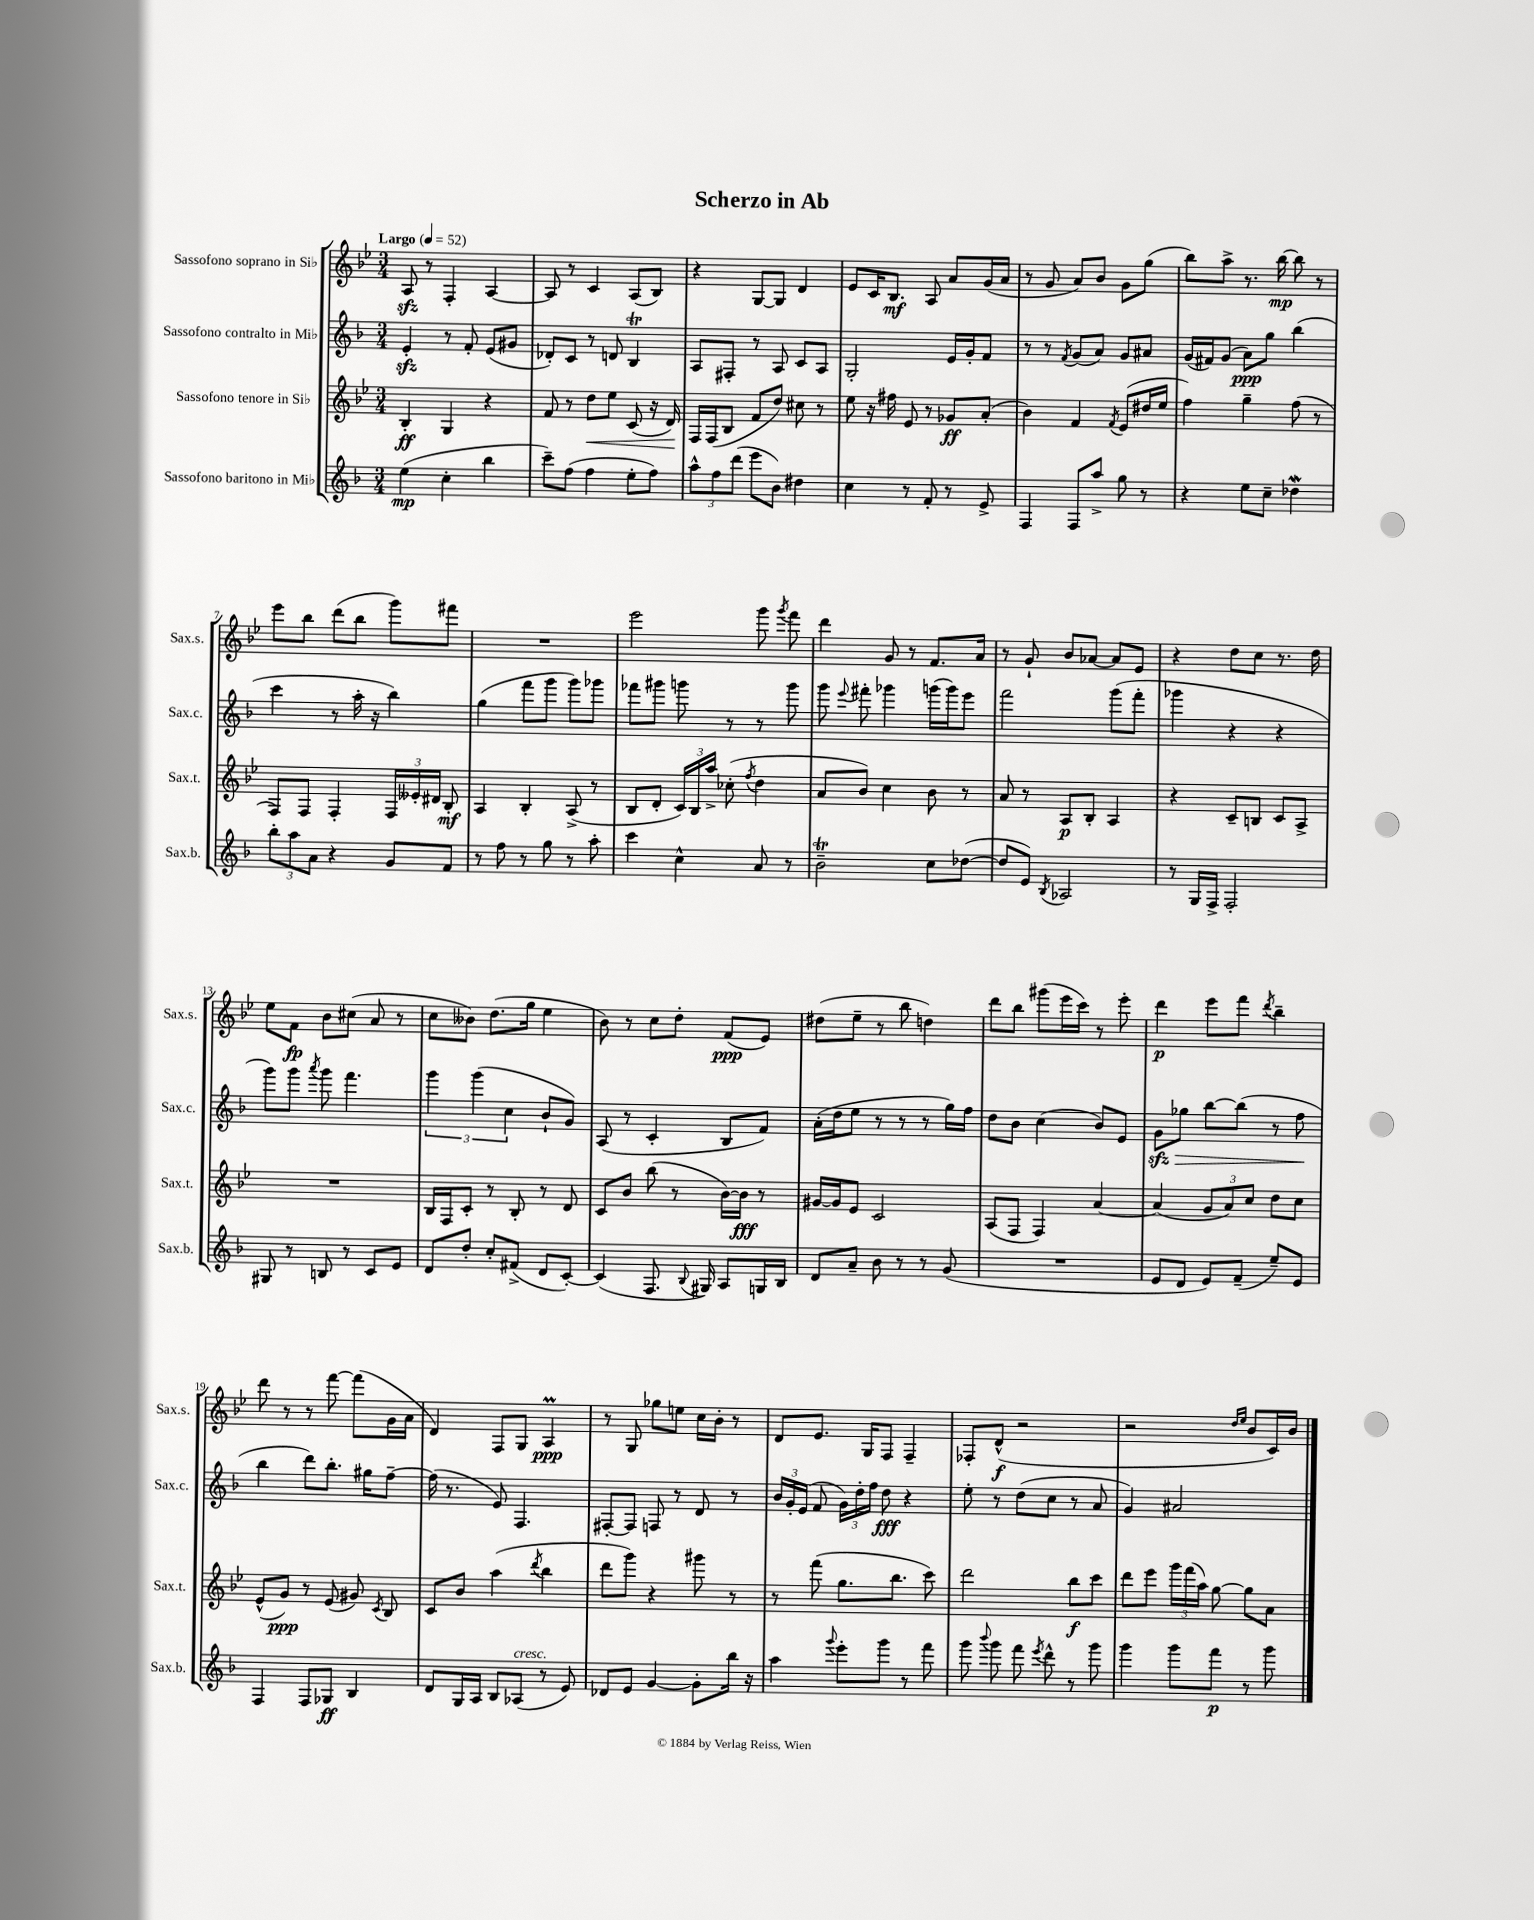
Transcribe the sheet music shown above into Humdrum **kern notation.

**kern	**kern	**kern	**kern
*staff4	*staff3	*staff2	*staff1
*clefG2	*clefG2	*clefG2	*clefG2
*k[b-]	*k[b-e-]	*k[b-]	*k[b-e-]
*M3/4	*M3/4	*M3/4	*M3/4
*MM52	*MM52	*MM52	*MM52
(4ee\	4B-'/	4e'/	8A/
.	.	.	8r
4cc'\	4G/	8r	4F'/
.	.	8f'/	.
4bb-\	4r	(8e/L	[4A/
.	.	8g#/J	.
=	=	=	=
8ccc~\L)	8f/	8d-'/L)	8A/]
(8ff\J	8r	8c/J	8r
4ff\	8dd\L	8r	4c/
.	8ee-\J	8d/	.
8ee'\L	(8c/	4B-/	(8A/L
8ff\J)	16r	.	8B-/J)
.	16d/)	.	.
=	=	=	=
12aa^^\L	16F/LL	8A/L	4r
.	(16F/J	.	.
12ff\	.	.	.
.	8B-/J	8F#'/J	.
(12ddd\J	.	.	.
8eee\L	8f/L	8r	[8G/L
8b-\J)	8dd/J)	8A/	8G/]J
4dd#\	8cc#\	8c/L	4d/
.	8r	8A/J	.
=	=	=	=
4cc\	8ee-\	2G'/	8e-/L
.	16r	.	16c/K
.	16ff#\	.	8.B-/J
8r	8e-/	.	.
8f'/	8r	.	8A/
8r	8g-/L	16e/LL	8a/L
.	.	16g'/J	.
8e^/	(8a'/J	8f/J	(16g/L
.	.	.	16a/JJ
=	=	=	=
4F/	4b-\)	8r	8r
.	.	8r	8g/
.	.	8qf/	.
8F/L	4f/	(8g/L	8a/L)
8aa^/J	.	8a/J)	8b-/J
.	8qf/	.	.
8gg\	(8e-/L	8g/L	8g\L
8r	16dd#/L	8a#/J	(8gg\J
.	16ee-/JJ	.	.
=	=	=	=
4r	4ff\)	(16g/LL	8bb-\L)
.	.	16f#/J)	.
.	.	(8g/J	8aa^\J
8ee\L	4gg~\	8a\L)	8.r
8cc~\J	.	8gg\J	.
.	.	.	[16bb-\
4dd-\	(8ff\	(4bb-\	8bb-\]
.	8r	.	8r
=	=	=	=
12bb-'\L	8F/L)	4ccc\	8eee-\L
12aa\	.	.	.
.	8F/J	.	8bb-\J
12a\J	.	.	.
4r	4F'/	8r	(8ddd\L
.	.	16aa'\	8bb-\J
.	.	16r	.
8g/L	24F/LL	4bb-\)	8ggg\L)
.	24e--'/	.	.
.	24d#/JJ	.	.
8f/J	8B-'/	.	8fff#\J
=	=	=	=
8r	4A/	(4gg\	2.r
8ff\	.	.	.
8r	4B-'/	8fff\L	.
8gg\	.	8ggg\J	.
8r	(8A^/	8ggg\L)	.
8aa'\	8r	8ggg-\J	.
=	=	=	=
4ccc\	8B-/L	8fff-\L	2eee-\
.	8d'/J	8ggg#\J	.
4cc^^\	24c/LL)	8ggg\	.
.	24B-/	.	.
.	24aa^/JJ	.	.
.	(8cc-'\	8r	.
.	8qff/	.	.
8a/	4dd\	8r	8ggg\
.	.	.	8qggg/
8r	.	8ggg\	8fff\
=	=	=	=
2b-~\	8a/L	8ggg\	4ddd\
.	.	8qqeee/	.
.	8b-/J)	8fff#'\	.
.	4cc\	4ggg-\	8g/
.	.	.	8r
8cc\L	8b-\	(16ggg\LL	8.f/L
.	.	16ggg\J)	.
([8dd-\J	8r	8eee\J	.
.	.	.	16a/Jk
=	=	=	=
8dd-/]L	8a/	2fff\	8r
8e/J)	8r	.	8g`/
8qB-/	.	.	.
2A-/	8A/L	.	8b-/L
.	8B-'/J	.	[8a-/J
.	4A/	(8ggg\L	8a-/]L
.	.	8fff'\J	8e-/J
=	=	=	=
8r	4r	4ggg-\	4r
16G/LL	.	.	.
16F^/JJ	.	.	.
2F'/	8c~/L	4r	8dd\L
.	8B/J	.	8cc\J
.	8c/L	4r	8.r
.	8A^/J	.	.
.	.	.	16dd\
=	=	=	=
8G#/	2.r	8ggg\L)	8ee-\L
8r	.	8ggg\J	8f\J
.	.	8qaaa/	.
8B/	.	8ggg\	8b-\L
8r	.	4.fff\	(8cc#\J
8c/L	.	.	8a/
8e/J	.	.	8r
=	=	=	=
8d/L	16B-/LL	6ggg\	8cc\L
.	16F/J	.	.
8dd'/J	8c'/J	.	8b--\J)
.	.	(6ggg\	.
8cc'/L	8r	.	(8.dd\L
.	.	6cc\	.
(8f#^/J	8B-'/	.	.
.	.	.	16gg\Jk
8d/L	8r	8b-`/L	4ee-\
[8c'/J)	8d/	8g/J)	.
=	=	=	=
(4c/]	8c/L	(8A/	8b-\)
.	8b-/J	8r	8r
8.F/	(8bb-\	4c'/	8cc\L
.	8r	.	8dd'\J
8qqB-/	.	.	.
16G#/)	.	.	.
8A/L	[16b-\LL)	8B-/L	(8f/L
.	16b-\]JJ	.	.
16G/L	8r	8f/J)	8e-/J)
16B-/JJ	.	.	.
=	=	=	=
8d/L	[16g#/LL	(16a'\LL	(8dd#\L
.	16g#/]J	16dd\J	.
8a~/J	8e-/J	8ee\J	8ee-~\J
8b-\	2c/	8r	8r
8r	.	8r	8bb-\
8r	.	8r	4dd\)
(8g/	.	16gg\LL)	.
.	.	16ff\JJ	.
=	=	=	=
2.r	(8A/L	8dd\L	8ddd\L
.	8F/J	8b-\J	8bb-\J
.	4F/)	(4cc\	(8ggg#\L
.	.	.	16eee-\L
.	.	.	16ccc\JJ)
.	[4a/	8b-/L)	8r
.	.	8e/J	8eee-'\
=	=	=	=
8e/L	(4a/]	8g\L	4ddd\
8d/J	.	8gg-\J	.
8e/L)	12g/L	[8bb-\L	8eee-\L
.	12a/)	.	.
(8f~/J	.	(8bb-\]J	8fff\J
.	12cc/J	.	.
.	.	.	8qddd/
8ee~/L)	8dd\L	8r	4bb-~\
8e/J	8cc\J	8ff\	.
=	=	=	=
4F/	(8e-^^/L	4bb-\	8ddd\
.	8g/J)	.	8r
8F/L	8r	8ddd\L)	8r
8G-/J	(8e-/	8.bb-'\J	[8fff\
4B-/	8g#/)	.	(8fff\]L
.	.	16gg#\LK	.
.	8qc/	.	.
.	8B-/	[8ff~\J	16g\L
.	.	.	16a\JJ
=	=	=	=
8d/L	8c/L	(16ff\]	4d/)
.	.	8.r	.
16G/L	8b-/J	.	.
16A/JJ	.	.	.
8B-/L	(4aa\	8e/)	8F/L
(8A-/J	.	4.F/	8G/J
.	8qddd/	.	.
8r	4bb-\	.	4A/
8e/)	.	.	.
=	=	=	=
8d-/L	8ddd\L	[8F#'/L	8r
8e/J	8ggg\J)	8F#/]J	8G/
[4g/	4r	8F/	8gg-\L
.	.	8r	8ee\J
8g'\]L	8ggg#\	8d/	16cc\LL
.	.	.	16b-'\JJ
16bb-\Jk	8r	8r	8r
16r	.	.	.
=	=	=	=
4aa\	8r	24b-/LL	8d/L
.	.	24g'/	.
.	.	(24e/JJ	.
.	(8fff\	8f/	8.e-/J
8qqggg/	.	.	.
8eee'\L	8.gg\L	24g\LL)	.
.	.	24dd'\	.
.	.	.	16G/LK
.	.	24ff\JJ	.
8ggg\J	.	8dd\	8F/J
.	8.bb-\J	.	.
8r	.	4r	4F~/
8fff\	8ccc\)	.	.
=	=	=	=
8ggg\	2ddd\	8ee'\	8F-'/L
8qqbbb-/	.	.	.
8ggg\	.	8r	(8d^^/J
8fff\	.	(8dd\L	2r
8qeee/	.	.	.
8ddd^^\	.	8cc\J	.
8r	8bb-\L	8r	.
8ggg\	8ccc\J	8a/	.
=	=	=	=
4ggg\	8ddd\L	4g/)	2r
.	8eee-\J	.	.
8ggg\L	24ggg\LL	2a#/	.
.	(24fff\	.	.
.	24aa\JJ)	.	.
8fff\J	[8gg\	.	.
.	.	.	16qqdd/LL
.	.	.	16qqee-/JJ
8r	8gg\]L	.	8b-/L
8ggg\	8a\J	.	16c/L)
.	.	.	16b-/JJ
==	==	==	==
*-	*-	*-	*-
